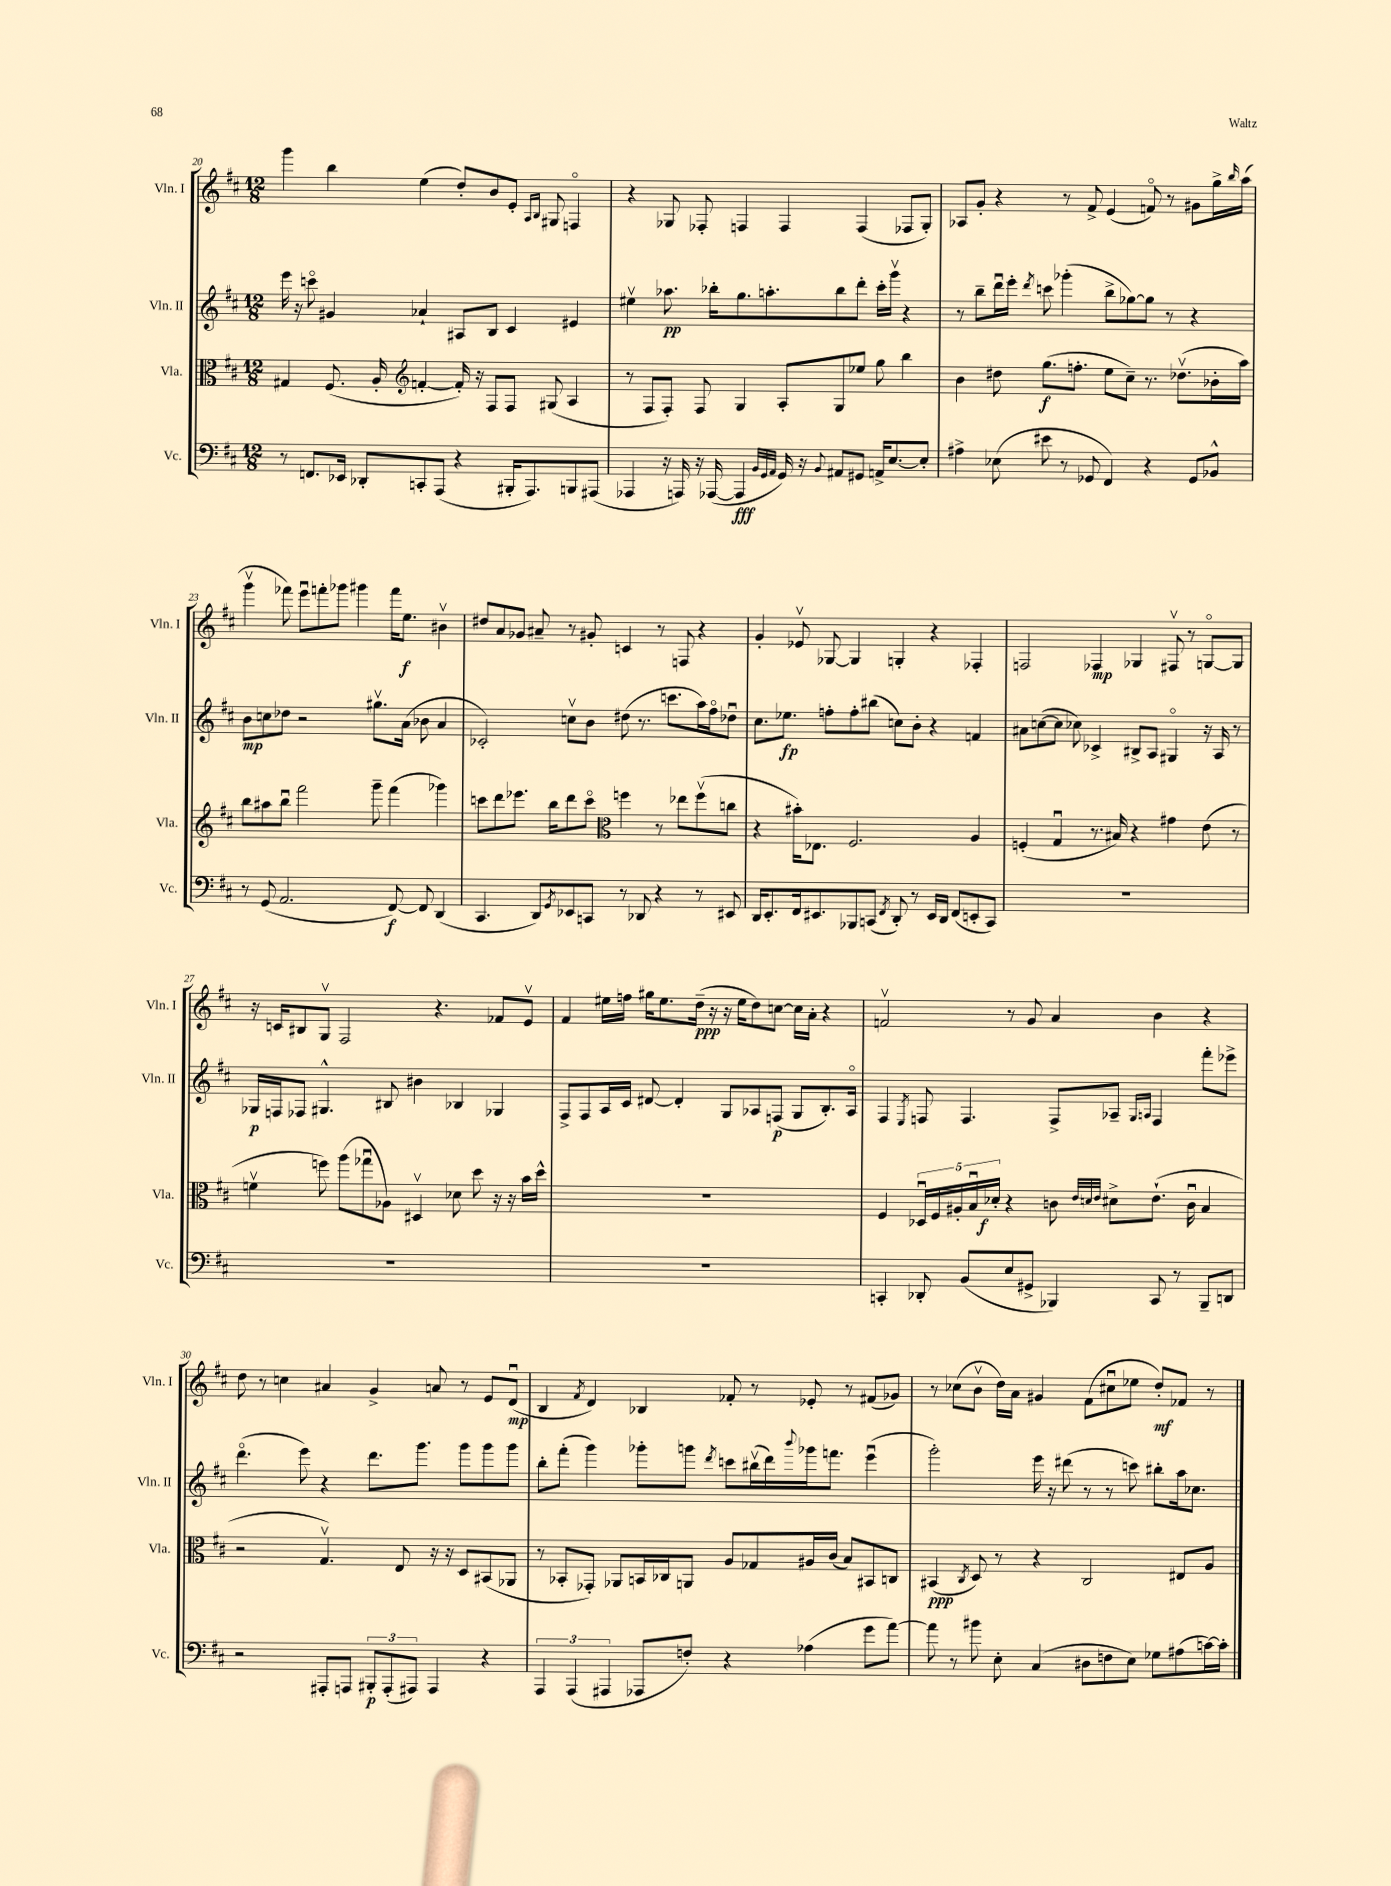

**kern	**dynam	**kern	**dynam	**kern	**dynam	**kern	**dynam
*part4	*part4	*part3	*part3	*part2	*part2	*part1	*part1
*staff4	*staff4	*staff3	*staff3	*staff2	*staff2	*staff1	*staff1
*I"Vc.	*	*I"Vla.	*	*I"Vln. II	*	*I"Vln. I	*
*I'Vc.	*	*I'Vla.	*	*I'Vln. II	*	*I'Vln. I	*
*clefF4	*	*clefC3	*	*clefG2	*	*clefG2	*
*k[f#c#]	*	*k[f#c#]	*	*k[f#c#]	*	*k[f#c#]	*
*M12/8	*	*M12/8	*	*M12/8	*	*M12/8	*
=20	=20	=20	=20	=20	=20	=20	=20
8r	.	4G#X/	.	16eee\	.	4ggg\	.
.	.	.	.	16r	.	.	.
8.FFn/L	.	.	.	8cccn\	.	.	.
.	.	(8.F#/	.	4g#X/	.	4bb\	.
16EE-X/Jk	.	.	.	.	.	.	.
8DD-X'/L	.	.	.	.	.	.	.
.	.	16A'/	.	.	.	.	.
*	*	*clefG2	*	*	*	*	*
8CCn'/	.	[4fn'/	.	4a-X`/	.	(4ee\	.
(8AAA/J	.	.	.	.	.	.	.
4r	.	16f'/])	.	8A#X/L	.	8dd'/L)	.
.	.	16r	.	.	.	.	.
.	.	8F#/L	.	8B/J	.	8b/	.
16BBB#X'/KL	.	8F#/J	.	4c#/	.	8e'/J	.
8.AAA/)	.	.	.	.	.	.	.
.	.	.	.	.	.	16qqA/LL	.
.	.	.	.	.	.	16qqB/JJ	.
.	.	(8G#X/	.	.	.	8G#X/	.
8BBBn/	.	4A/	.	4e#X/	.	4Fn/	.
(8AAA#X/J	.	.	.	.	.	.	.
=21	=21	=21	=21	=21	=21	=21	=21
4AAA-X/	.	8r	.	4ee#Xv\	.	4r	.
.	.	8F#/L	.	.	.	.	.
16r	.	8F#'/J)	.	8.aa-X\	pp	8G-X/	.
16AAAn/)	.	.	.	.	.	.	.
16r	.	8F#/	.	.	.	8F-X'/	.
([16AAA-X/	.	.	.	16bb-X'\KL	.	.	.
4AAA-/]	fff	4G/	.	8.gg\	.	4Fn/	.
.	.	.	.	8.aan'\	.	.	.
32qqBB/LLL	.	.	.	.	.	.	.
32qqGG/	.	.	.	.	.	.	.
32qqAA/JJJ	.	.	.	.	.	.	.
16GG/)	.	8A'/L	.	.	.	4F/	.
16r	.	.	.	.	.	.	.
8qqBB/	.	.	.	.	.	.	.
8AA#X/L	.	8G/	.	8bb-\	.	.	.
8GG#X/J	.	8ee-X/J	.	8ddd'\J	.	(4F/	.
16AAn^/KL	.	8gg\	.	16ccc#'\LL	.	.	.
[8.E/	.	.	.	16gggv\JJ	.	.	.
.	.	4bb\	.	4r	.	8F-X/L	.
8E'/J]	.	.	.	.	.	8G-'/J)	.
=22	=22	=22	=22	=22	=22	=22	=22
4A#X^\	.	4b\	.	8r	.	8A-X/L	.
.	.	.	.	8bb~\L	.	8g'/J	.
(8E-X\	.	8dd#X\	.	16dddu\L	.	4r	.
.	.	.	.	16eee'\JJ	.	.	.
.	.	.	.	8qddd/	.	.	.
8e#X\	.	(8.gg\L	f	8cccn\	.	.	.
8r	.	.	.	(4ggg-X'\	.	8r	.
.	.	8.ffn'\J	.	.	.	.	.
8GG-X/	.	.	.	.	.	8f#^/	.
4FF#/)	.	8ee\L	.	8bb^\L	.	(4e/	.
.	.	8cc#~\J)	.	[8gg-X\)	.	.	.
4r	.	8.r	.	8gg-\J]	.	8fn/)	.
.	.	.	.	8r	.	8r	.
.	.	(8.dd-Xv\L	.	.	.	.	.
8GG-/L	.	.	.	4r	.	8g#X\L	.
8BB-X^^/J	.	16b-X'\L	.	.	.	16gg^\L	.
.	.	.	.	.	.	16qqbb/	.
.	.	16aa\JJ)	.	.	.	(16aa\JJ	.
!!LO:LB:g=z
=23	=23	=23	=23	=23	=23	=23	=23
8r	.	8bb\L	.	8b\L	mp	4gggv\	.
(8GG/	.	8aa#X\	.	8ccn\	.	.	.
2.AA/	.	8bbu\J	.	8dd-X\J	.	8fff-X\)	.
.	.	2fff#\	.	2r	.	8eeeu\L	.
.	.	.	.	.	.	8fffn'\	.
.	.	.	.	.	.	8ggg-X\J	.
.	.	.	.	.	.	4ggg#X\	.
.	.	8ggg~\	.	8.gg#Xv\L	.	.	.
[8FF#/)	f	(4fff#\	.	.	.	16fff\KL	.
.	.	.	.	(16a\Jk	.	8.ee\J	f
8FF#/]	.	.	.	8b-X\	.	.	.
(4DD/	.	4ggg-X\)	.	4a/	.	4b#Xv\	.
=24	=24	=24	=24	=24	=24	=24	=24
4.CC#/	.	8cccn\L	.	2c-X'/)	.	8dd#X/L	.
.	.	8ddd\	.	.	.	8a/	.
.	.	8.eee-X\J	.	.	.	8g-X/J	.
8DD/L)	.	.	.	.	.	8a#X~/	.
.	.	16bb\KL	.	.	.	.	.
8qGG/	.	.	.	.	.	.	.
8EE-X/	.	8ddd\	.	8ccnv\L	.	8r	.
8CCn/J	.	8ccc\J	.	8b\J	.	8g#X'/	.
*	*	*clefC3	*	*	*	*	*
8r	.	4ffn\	.	(8dd#X\	.	4cn/	.
8DD-X/	.	.	.	8.r	.	.	.
4r	.	8r	.	.	.	8r	.
.	.	.	.	8.cccn\L	.	.	.
.	.	8ee-X\L	.	.	.	8Fn/	.
8r	.	(8ffv\	.	16aa\L)	.	4r	.
.	.	.	.	16ff#\J	.	.	.
8EE#X/	.	8ccn\J	.	8dd-Xu\J	.	.	.
=25	=25	=25	=25	=25	=25	=25	=25
16DD/KL	.	4r	.	8.cc#\L	.	4g'/	.
8.EE'/	.	.	.	.	.	.	.
.	.	.	.	8.ee-X\J	fp	.	.
16FF#/k	.	16b#X'\KL)	.	.	.	8e-Xv/	.
8.EE#X/	.	8.E-X\J	.	.	.	.	.
.	.	.	.	8ffn'\L	.	[8G-X/	.
8BBB-X/	.	2.F#/	.	8ff'\	.	4G-/]	.
(8CCn/J	.	.	.	(8bb#X\J	.	.	.
8qFF#/	.	.	.	.	.	.	.
8DD'/)	.	.	.	8ccn\L)	.	4Gn'/	.
8r	.	.	.	8b'\J	.	.	.
16EE#/LL	.	.	.	4r	.	4r	.
16DD/JJ	.	.	.	.	.	.	.
(8FF#/L	.	.	.	.	.	.	.
8EEn'/	.	4A/	.	4fn/	.	4F-X'/	.
8CC/J)	.	.	.	.	.	.	.
=26	=26	=26	=26	=26	=26	=26	=26
1.r	.	(4Fn'/	.	8a#X\L	.	2Fn/	.
.	.	.	.	([8ccn\	.	.	.
.	.	4Gu/	.	8cc\J]	.	.	.
.	.	.	.	8cc-X\)	.	.	.
.	.	8.r	.	4c-X^/	.	4F-X/	mp
.	.	16B#X/)	.	.	.	.	.
.	.	4r	.	8B#X^/L	.	4G-X/	.
.	.	.	.	8A/J	.	.	.
.	.	4g#X\	.	4G#X/	.	8F#Xv/	.
.	.	.	.	.	.	8r	.
.	.	(8e\	.	16r	.	[8Gn/L	.
.	.	.	.	16A/	.	.	.
.	.	8r	.	8r	.	8G/J]	.
!!LO:LB:g=z
=27	=27	=27	=27	=27	=27	=27	=27
1.r	.	4fnv\	.	16G-X/LL	p	16r	.
.	.	.	.	16Fn/J	.	16cn/KL	.
.	.	.	.	8F-X/J	.	8B#X/	.
.	.	8ffn\)	.	4.G#X^^/	.	8Gv/J	.
.	.	(8aa\L	.	.	.	2F#/	.
.	.	8gg-Xu\	.	.	.	.	.
.	.	8A-X\J)	.	8B#X/	.	.	.
.	.	4D#Xv/	.	4b#X\	.	.	.
.	.	.	.	.	.	4.r	.
.	.	8d-X\	.	4B-X/	.	.	.
.	.	8dd\	.	.	.	.	.
.	.	16r	.	4G-X/	.	8f-X/L	.
.	.	16r	.	.	.	.	.
.	.	16b\LL	.	.	.	8ev/J	.
.	.	16dd^^\JJ	.	.	.	.	.
=28	=28	=28	=28	=28	=28	=28	=28
1.r	.	1.r	.	8F#^/L	.	4f#/	.
.	.	.	.	8F#/	.	.	.
.	.	.	.	16A/L	.	16ee#X\LL	.
.	.	.	.	16c#/JJ	.	16ffn\JJ	.
.	.	.	.	[8d#X/	.	16gg#X\KL	.
.	.	.	.	.	.	8.ee#\	.
.	.	.	.	4d#'/]	.	.	.
.	.	.	.	.	.	(16dd~\Jk	ppp
.	.	.	.	.	.	16r	.
.	.	.	.	8G/L	.	16r	.
.	.	.	.	.	.	16ee#\KL	.
.	.	.	.	8A-X/	.	8dd\)	.
.	.	.	.	(8Fn/J	p	[8ccn\J	.
.	.	.	.	8G/L	.	16cc\LL]	.
.	.	.	.	.	.	16a'\JJ	.
.	.	.	.	8.B'/)	.	4r	.
.	.	.	.	16A-/Jk	.	.	.
=29	=29	=29	=29	=29	=29	=29	=29
4CCn'/	.	4F#/	.	4F#/	.	2fnv/	.
.	.	.	.	8qE/	.	.	.
8DD-X'/	.	20D-Xu/LL	.	8Fn/	.	.	.
.	.	20F#/	.	.	.	.	.
.	.	20A#X'/	.	.	.	.	.
(8BB/L	.	.	.	4.F/	.	.	.
.	.	20Bu/	.	.	.	.	.
.	.	20d-X'/JJ	f	.	.	.	.
8E/	.	4r	.	.	.	8r	.
8GG#X^/J	.	.	.	.	.	8g/	.
4BBB-X/)	.	8cn\	.	8F^/L	.	4a/	.
.	.	32qqe/LLL	.	.	.	.	.
.	.	32qqdn/	.	.	.	.	.
.	.	32qqe/JJJ	.	.	.	.	.
.	.	8d#X^\L	.	8A-X~/J	.	.	.
.	.	.	.	16qqG/LL	.	.	.
.	.	.	.	16qqAn/JJ	.	.	.
8CC/	.	(8.e`\J	.	4F/	.	4b\	.
8r	.	.	.	.	.	.	.
.	.	16cu\	.	.	.	.	.
8BBB-~/L	.	4B/	.	8fff#'\L	.	4r	.
8DDn/J	.	.	.	8eee-X^\J	.	.	.
!!LO:LB:g=z
=30	=30	=30	=30	=30	=30	=30	=30
2r	.	2r	.	(4.ddd\	.	8dd\	.
.	.	.	.	.	.	8r	.
.	.	.	.	.	.	4ccn\	.
.	.	.	.	8eee\)	.	.	.
8AAA#X'/L	.	4.Gv/)	.	4r	.	4a#X/	.
8AAAn/J	.	.	.	.	.	.	.
12BBB#X'/L	p	.	.	8.ddd\L	.	4g^/	.
(12AAA'/	.	.	.	.	.	.	.
.	.	8E/	.	.	.	.	.
12AAA#X/J)	.	.	.	.	.	.	.
.	.	.	.	8.ggg\J	.	.	.
4AAA#/	.	16r	.	.	.	8an/	.
.	.	16r	.	.	.	.	.
.	.	8D/L	.	8ggg\L	.	8r	.
4r	.	(8BB#X/	.	8ggg\	.	8e/L	.
.	.	8AA-X/J	.	8ggg\J	.	(8du/J	mp
=31	=31	=31	=31	=31	=31	=31	=31
6AAA/	.	8r	.	8bb'\L	.	4B/	.
.	.	8BB-X'/L	.	(8fff#'\J	.	.	.
(6AAA/	.	.	.	.	.	.	.
.	.	.	.	.	.	8qf#/	.
.	.	8GG-X'/J)	.	4ggg\)	.	4d/)	.
6AAA#X/	.	.	.	.	.	.	.
.	.	8AA-X/L	.	.	.	.	.
8AAA-X/L	.	16BBn/L	.	8ggg-X'\L	.	4B-X/	.
.	.	16C-X/J	.	.	.	.	.
8Fn'/J)	.	8AAn/J	.	8gggn\J	.	.	.
.	.	.	.	8qddd/	.	.	.
4r	.	8A/L	.	8cccn\L	.	8f-X'/	.
.	.	8G-X/	.	(16bb#Xv\L	.	8r	.
.	.	.	.	16ddd\)	.	.	.
.	.	.	.	8qqbbb/	.	.	.
(4A-X\	.	16A#X/L	.	16ggg-X\J	.	8e-X'/	.
.	.	(16c#/JJ	.	8.fffn\J	.	.	.
.	.	8B/L)	.	.	.	8r	.
8g\L	.	8BB#X/	.	(4eeeu\	.	(8f#X/L	.
[8a\J)	.	8Cn/J	.	.	.	8g-X/J)	.
=32	=32	=32	=32	=32	=32	=32	=32
8a\]	.	(4BB#X/	ppp	2ggg'\)	.	8r	.
8r	.	.	.	.	.	(8cc-X\L	.
.	.	8qC#/	.	.	.	.	.
8b#X\	.	8D/)	.	.	.	8bv\J	.
8E'\	.	8r	.	.	.	16dd\LL)	.
.	.	.	.	.	.	16a\JJ	.
(4C#/	.	4r	.	16eee\	.	4g#X/	.
.	.	.	.	16r	.	.	.
.	.	.	.	(8ddd#X\	.	.	.
8D#X\L	.	2C#/	.	8r	.	(8f#\L	.
8Fn\	.	.	.	8r	.	8cc#Xu\	.
8E\J)	.	.	.	8cccn\)	.	8ee-X\J	.
8G-X\L	.	.	.	8bb#X'\L	.	8dd'/L)	mf
(8A#X\	.	8E#X/L	.	16aa\k	.	8f-X/J	.
.	.	.	.	8.cc-X\J	.	.	.
[16cn\L)	.	8A/J	.	.	.	8r	.
16c'\JJ]	.	.	.	.	.	.	.
==	==	==	==	==	==	==	==
*-	*-	*-	*-	*-	*-	*-	*-
